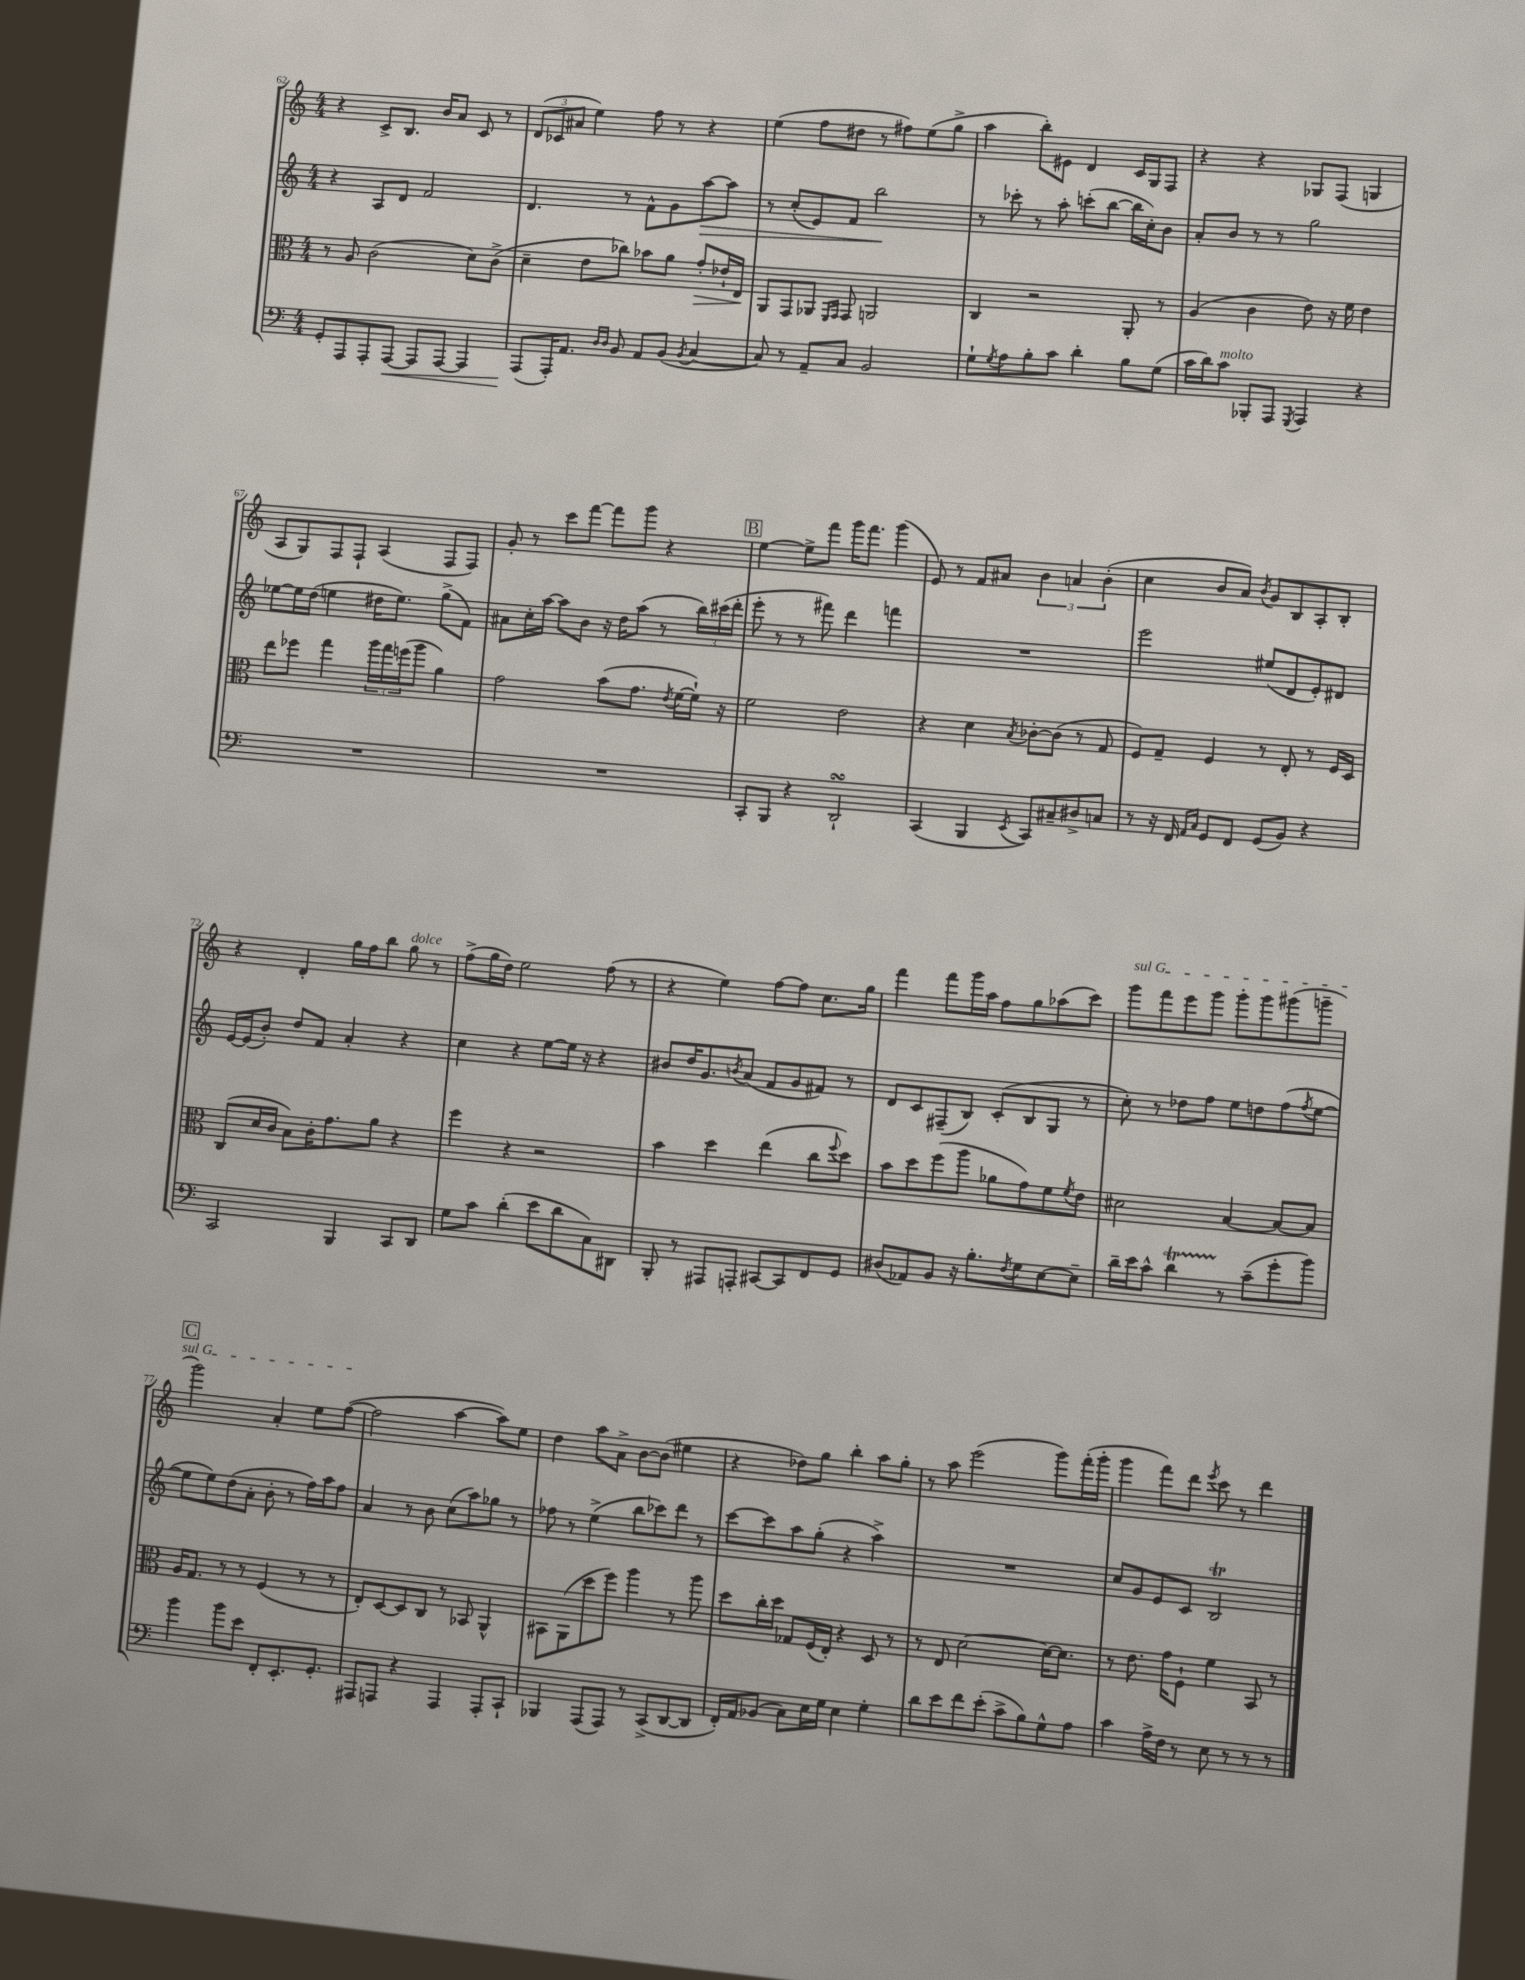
<<
\new StaffGroup <<
\new Staff = "s0" {
    \clef treble \key c \major \numericTimeSignature \time 4/4
    r4 c'8-> b8. b'16 a'8 c'8 r8 |
    \tuplet 3/2 { d'8( ces'8 ais'8 } e''4) f''8 r8 r4 |
    e''4( f''8 dis''8 r8 fis''8) e''8( g''8-> |
    a''4 b''8-.) eis'8 d'4 c'16 g16 f8 |
    r4 r4 ges8 f8( g4 |
    a8 g8) f8 f8-! a4( f8 f8) |
    g'8-. r8 c'''8 f'''8~ f'''8 g'''8 r4 |
    \mark \markup { \box "B" } e''4~ e''8-> f'''8 g'''16 f'''8. g'''4( |
    e'8) r8 f'8 ais'8 \tuplet 3/2 { b'4 a'4 b'4-.( } |
    c''4 b'8 a'8) \acciaccatura { b'8 } g'8 b8 a8-. b8-. |
    r4 d'4-. g''16 f''16 b''8 g''8^\markup { \italic "dolce" } r8 |
    f''8->( g''16 d''16) e''2 f''8( r8 |
    r4 e''4) f''8~ f''8 c''8. g''16 |
    f'''4 f'''8 g'''16 a''16 f''8 g''8 aes''8( c'''8) |
    \once \override TextSpanner.bound-details.left.text = \markup { \italic "sul G" } g'''8\startTextSpan f'''8 e'''8 g'''8 g'''8-. g'''8 gis'''8( g'''8-- |
    \mark \markup { \box "C" } g'''2) a'4-. e''8 f''8~\stopTextSpan( |
    f''2 a''4~ a''8) e''8 |
    d''4 a''8 a'8-> b'8~ b'8( eis''4 |
    r4 des''8) g''8 b''4-. a''8 g''8-. |
    r8 a''8 e'''2( g'''8) f'''16-.( g'''16-. |
    g'''4 f'''8) d'''8 \acciaccatura { e'''8 } c'''8 r8 d'''4 \bar "|." |
}
\new Staff = "s1" {
    \clef treble \key c \major \numericTimeSignature \time 4/4
    r4 a8 d'8 f'2 |
    d'4. r8 f'8-^ g'8 a''8~\> a''8 |
    r8 c''8-.( e'8) f'8 b''2\! |
    r8 ces'''8-. r8 a''8-. c'''8-.( b''8~ b''16 c''16-.) b'8 |
    a'8-. b'8 r8 r8 g''2 |
    ees''8~ ees''16 d''16( e''4 dis''16 e''8.) g''8->( f'8) |
    ais'8 c''16-. a''16~ a''8 b'8 r16 d''16 a''8( r8 \tuplet 3/2 { b''16) cis'''16( d'''16-. } |
    \mark \markup { \box "B" } e'''8-. r8 r8 fis'''8) d'''4 f'''4 |
    R1 |
    e'''2 eis''8( d'8 e'8-.) dis'8 |
    e'16~ e'16( b'8-.) d''8 f'8 a'4-. r4 |
    c''4 r4 e''8~ e''16 r16 r4 |
    bis'8 d''16 g'8. \acciaccatura { b'8 } a'8( f'8 g'8 fis'8) r8 |
    d'8 c'8 fis8--( b8) c'8-.( b8 g8 r8 |
    c''8-.) r8 des''8 f''8 e''8 d''8 f''8( \acciaccatura { f''8 } e''8~ |
    \mark \markup { \box "C" } e''8 e''8) d''8( a'8-. b'8-. r8 f''16) a''16 f''8 |
    a'4 r8 b'8 c''8( a''8) ges''8 r8 |
    fes''8 r8 e''4->( b''8 ces'''8) d'''8 r8 |
    c'''8~ c'''8 a''8 g''8-.( r4 a''4->) |
    R1 |
    c''8 g'8 e'8 c'8 b2\trill \bar "|." |
}
\new Staff = "s2" {
    \clef alto \key c \major \numericTimeSignature \time 4/4
    r8 a8 c'2( d'8) c'8->( |
    d'4-- e'8 ces''8) bes'8 a'8 g'8-.\> ees'16-! e16\! |
    a,8 g,8 aes,8 \grace { f,16 g,16 } g,8 a,2 |
    c4 r2 a,8-. r8 |
    a4( c'4 e'8) r16 f'16 e'4 |
    e''8 fes''8 g''4 \tuplet 3/2 { a''16 g''16 f''16( } a''8 a'4) |
    g'2 b'8( g'8. \acciaccatura { e'8 } f'16~ f'16-!) r16 |
    \mark \markup { \box "B" } f'2 e'2 |
    r4 d'4 \acciaccatura { b8 } ces'8~-. ces'8( r8 g8 |
    f8) g8-- f4 r8 e8-. r8 f16 d16 |
    c8( d'16 c'16 b8) c'16-. g'8. a'8 r4 |
    f''4 r4 r2 |
    b'4 d''4 e''4( c''8 \appoggiatura { f''8 } d''8) |
    b'8 d''8 f''8( a''8 aes'8 g'8) f'8 \acciaccatura { f'8 } e'8 |
    dis'2 b4~ b8~ b8 |
    \mark \markup { \box "C" } a16 g8. r8 r8 f4( r8 r8 |
    e8-.) d8~ d8 c8 r8 bes,8 a,4-^ |
    bis,8 a,8( d''8 f''8) a''4 r8 a''8 |
    d''8 c''16-. d''16 ges8 f16( e16-.) r4 d8 r8 |
    r8 e8 d'2~ d'16~ d'8. |
    r8 e'8. g'16 f8-! f'4 b,8 r8 \bar "|." |
}
\new Staff = "s3" {
    \clef bass \key c \major \numericTimeSignature \time 4/4
    g,8-. a,,8 a,,8-. a,,8~\< a,,8 a,,8~ a,,4 |
    a,,8\!( a,,16-.) a,8. \grace { d16 d16 } b,8 a,8 b,8( \acciaccatura { b,8 } c4~ |
    c8) r8 a,8-- c8 b,2 |
    g8-! \acciaccatura { g8 } a8 b8-. c'8 d'4-. b8 g8( |
    c'16 d'16) c'8^\markup { \italic "molto" } bes,,8-. a,,8 \acciaccatura { g,,8 } a,,4 r4 |
    R1 |
    R1 |
    \mark \markup { \box "B" } c,8-. b,,8 r4 d,2-!\turn |
    c,4( b,,4 \acciaccatura { e,8 } c,8) cis8-- dis8-> c8 |
    r8 r16 f,16 \grace { a,16 c16 } g,8 f,8 g,8( b,8) r4 |
    c,2 b,,4 c,8 d,8 |
    g8 c'8 d'4-.( e'8 d'8 c8) dis,8 |
    b,,8-. r8 ais,,8 a,,8-. cis,8~ cis,8 f,8 g,8 |
    dis8( aes,8) b,8 r16 b8.-. \acciaccatura { f8 } g8 e8~ e8-- |
    d'16-- e'16 c'8-^ d'4\startTrillSpan r8\stopTrillSpan c'8--( g'8-. b'8) |
    \mark \markup { \box "C" } b'4 b'8 e'8 f,8-. e,8.-. g,8.-. |
    ais,,8 a,,8 r4 a,,4 a,,8-. c,8-! |
    bes,,4 a,,8( a,,8) r8 c,8->( d,8~ d,8 |
    f,16-.) a,16 bes,8( c8) e16 g16 e4 g4-. |
    d'8 e'8 f'8 e'8-.( c'8-> b8) g8-^ a8 |
    c'4 a16-> f16 r8 e8 r8 r8 r8 \bar "|." |
}
>>
>>
\layout { \context { \Score currentBarNumber = #62 } }
